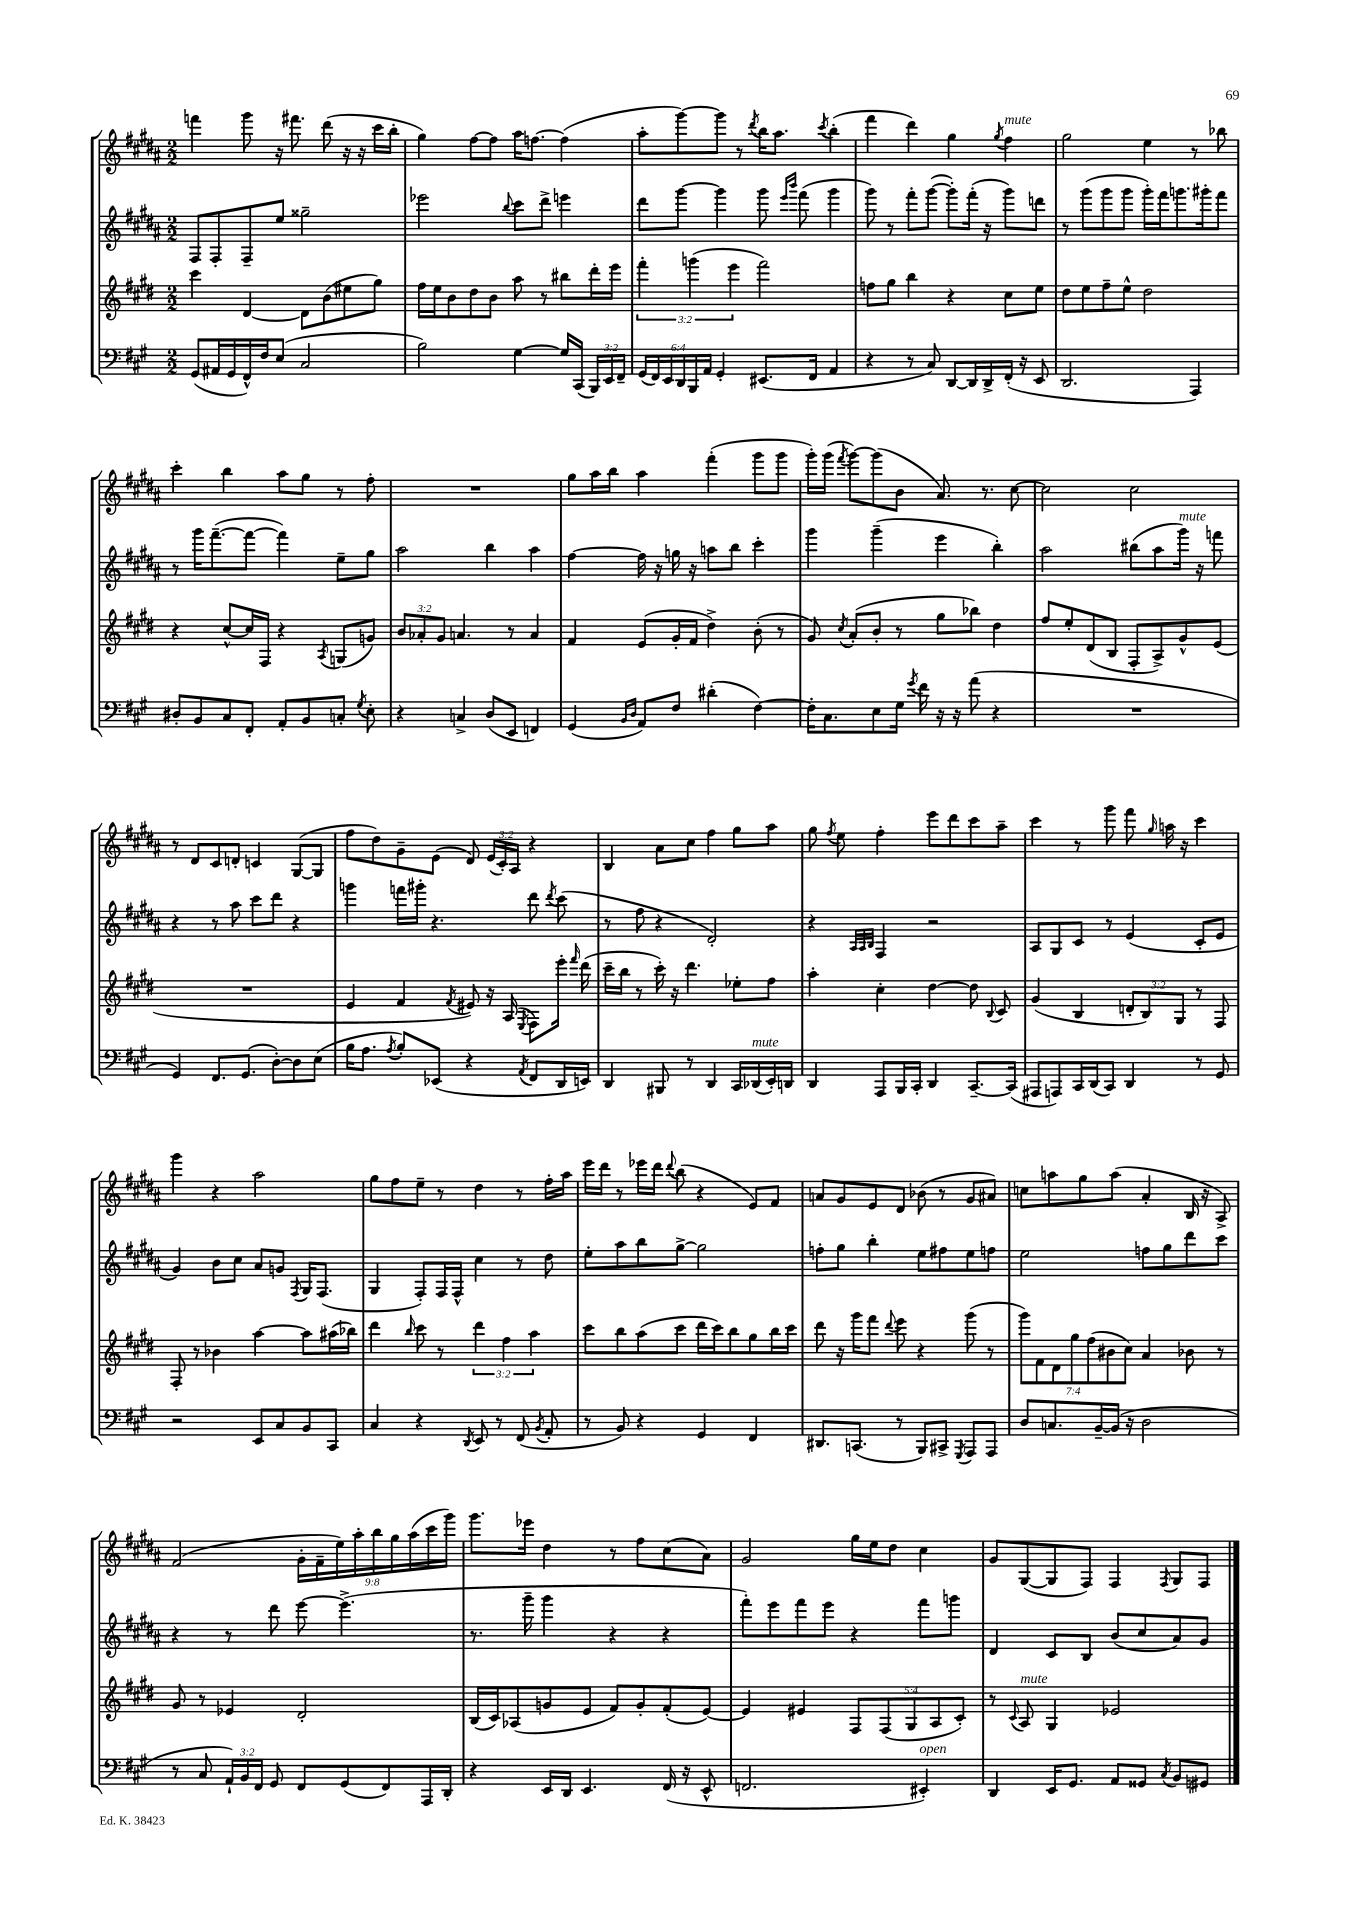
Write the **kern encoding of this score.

**kern	**kern	**kern	**kern
*staff4	*staff3	*staff2	*staff1
*clefF4	*clefG2	*clefG2	*clefG2
*k[f#c#g#]	*k[f#c#g#d#]	*k[f#c#g#d#a#]	*k[f#c#g#d#a#]
*M2/2	*M2/2	*M2/2	*M2/2
(8GG#	4ccc#	8F#	4fff
16AA#	.	8F#'	.
16GG#	.	.	.
16FF#^^)	[4d#	8F#~	8ggg#
16F#	.	.	.
(8E	.	8ee	16r
.	.	.	8.fff#
2C#	8d#]	2gg##~	.
.	(8b	.	(8ddd#
.	8ee#	.	16r
.	.	.	16r
.	8gg#)	.	16ccc#
.	.	.	16bb'
=	=	=	=
2B)	16ff#	2eee-	4gg#)
.	16ee	.	.
.	8b	.	.
.	8dd#	.	[8ff#
.	8b	.	8ff#]
.	.	8qqbb	.
[4G#	8aa	8ccc#	16aa#
.	.	.	[8.ff
.	8r	8ddd#^	.
16G#]	8bb#	4eee	(4ff]
(16CC#	.	.	.
24BBB)	16ddd#'	.	.
24EE	.	.	.
.	16eee	.	.
24FF#~	.	.	.
=	=	=	=
(24GG#	6fff#'	8ddd#	8aa#'
24FF#)	.	.	.
24EE	.	.	.
24DD	.	[8ggg#	[8ggg#)
24BBB	(6ggg	.	.
24AA	.	.	.
4GG#'	.	4ggg#]	8ggg#]
.	6eee	.	.
.	.	.	8r
.	.	.	8qddd#
(8.EE#	2fff#)	8ggg#	16bb
.	.	.	8.aa#
.	.	16qqeee	.
.	.	16qqbbb	.
.	.	(8fff#	.
16FF#	.	.	.
.	.	.	8qccc#
4AA	.	4ggg#	(4bb'
=	=	=	=
4r	8ff	8ggg#)	4fff#
.	8gg#	8r	.
8r	4bb	8fff#'	4ddd#)
8C#)	.	([8ggg#	.
[8DD	4r	8ggg#'])	4gg#
16DD]	.	(16fff#'	.
16DD^	.	16r	.
.	.	.	8qgg#
(16FF#'	8cc#	8ggg#)	4ff#
16r	.	.	.
8EE	8ee	8ddd	.
=	=	=	=
2.DD	8dd#	8r	2gg#
.	8ee	(8ggg#	.
.	8ff#~	8ggg#	.
.	8ee^^	8ggg#	.
.	2dd#	16ggg#')	4ee
.	.	16fff#	.
.	.	8.ggg	.
4AAA)	.	.	8r
.	.	16ggg#'	.
.	.	8fff#	8bb-
=	=	=	=
8D#'	4r	8r	4ccc#'
8BB	.	16ggg#	.
.	.	([8.fff#~	.
8C#	[8cc#^^	.	4bb
8FF#'	16cc#]	8fff#_	.
.	16F#	.	.
8AA'	4r	4fff#])	8aa#
8BB	.	.	8gg#
.	8qA	.	.
8C'	(8G	8ee~	8r
8qG#	.	.	.
8E'	8g)	8gg#	8ff#'
=	=	=	=
4r	12b	2aa#	1r
.	12a-'	.	.
.	12g#	.	.
4C^	4.a	.	.
(8D	.	4bb	.
8EE	8r	.	.
4FF)	4a	4aa#	.
=	=	=	=
(4GG#	4f#	[4ff#	8gg#
.	.	.	16aa#
.	.	.	16bb
16qqBB	.	.	.
16qqD	.	.	.
8AA)	(8e	16ff#]	4aa#
.	.	16r	.
8F#	16g#'	16gg	.
.	16f#	16r	.
(4d#'	4dd#^)	8aa	(4fff#'
.	.	8bb	.
[4F#)	(8b'	4ccc#'	8ggg#
.	8r	.	8ggg#
=	=	=	=
16F#']	8g#)	4ggg#	16ggg#')
8.C#	.	.	(16ggg#
.	8qcc#	.	8qfff#
.	(8a'	.	[8ggg#)
8E	8b'	(4ggg#~	(8ggg#]
16G#	8r	.	8b
8qg#	.	.	.
16f#	.	.	.
16r	8gg#	4eee	8.a#)
16r	.	.	.
(8a	8bb-)	.	.
.	.	.	8.r
4r	4dd#	4bb')	.
.	.	.	[8cc#
=	=	=	=
1r	8ff#	2aa#	2cc#]
.	8ee'	.	.
.	(8d#	.	.
.	8B	.	.
.	8F#'	(8bb#	2cc#
.	8A^)	8aa#	.
.	8g#^^	16ggg#)	.
.	.	16r	.
.	(8e	8fff	.
=	=	=	=
4GG#)	1r	4r	8r
.	.	.	8d#
8.FF#	.	8r	8c#
.	.	8aa#	8d'
(8.GG#	.	.	.
.	.	8ccc#	4c
[8D')	.	8ddd#	.
8D]	.	4r	([8G#
(8E	.	.	8G#]
=	=	=	=
16B	4e	4ggg	8ff#
8.A	.	.	.
.	.	.	8dd#)
8qA	.	.	.
8B')	4f#	16fff	8g#~
.	.	16ggg#'	.
(8EE-	.	4.r	(8e
.	8qf#	.	.
4r	8e#)	.	8d#)
.	16r	.	(24e
.	.	.	24c#')
.	(16A	.	.
.	.	.	24A#
8qAA	8qE	.	.
8FF#	8F#)	8ddd#	4r
.	.	8qddd#	.
16DD	16eee'	(8ccc#	.
.	16qqfff#	.	.
16EE)	(16ddd#	.	.
=	=	=	=
4DD	16ccc#~	8r	4B
.	16bb	.	.
.	8r	8ff#	.
8BBB#	16ccc#')	4r	8a#
.	16r	.	.
8r	4.ddd#	.	8cc#
4DD	.	2d#')	4ff#
16CC#	8ee-'	.	8gg#
(16DD-	.	.	.
16EE')	8ff#	.	8aa#
16DD	.	.	.
=	=	=	=
4DD	4aa'	4r	8gg#
.	.	.	8qff#
.	.	.	8ee
.	.	32qqA#	.
.	.	32qqA#	.
.	.	32qqB	.
8AAA	4cc#'	4F#	4ff#'
16BBB	.	.	.
16CC#'	.	.	.
4DD	[4dd#	2r	8eee
.	.	.	8ddd#
[8.CC#~	8dd#]	.	8ccc#
.	8qqB	.	.
.	8c#	.	8aa#~
(16CC#]	.	.	.
=	=	=	=
8AAA#	(4g#	8A#	4ccc#
8AAA)	.	8G#	.
16CC#	4B	8c#	8r
(16DD	.	.	.
8CC#)	.	8r	8ggg#
4DD	12d'	(4e	8fff#
.	12B)	.	.
.	.	.	16qqgg#
.	.	.	16aa
.	12G#	.	.
.	.	.	16r
8r	8r	8c#'	4ccc#
8GG#	8F#	8e	.
=	=	=	=
2r	8F#'	4g#)	4ggg#
.	8r	.	.
.	4b-	8b	4r
.	.	8cc#	.
8EE	[4aa	8a#	2aa#
8C#	.	8g	.
.	.	8qF#	.
8BB	8aa]	16G#	.
.	.	(8.F#	.
8CC#	(16aa#	.	.
.	16bb-)	.	.
=	=	=	=
4C#	4ddd#	4G#	8gg#
.	.	.	8ff#
.	16qqbb	.	.
4r	8ccc#	8F#')	8ee~
.	8r	16F#	8r
.	.	16F#^^	.
8qDD	.	.	.
8EE	6ddd#	4cc#	4dd#
8r	.	.	.
.	6ff#	.	.
(8FF#	.	8r	8r
.	6aa	.	.
8qBB	.	.	.
8AA'	.	8dd#	16ff#'
.	.	.	16aa#
=	=	=	=
8r	8ccc#	8ee'	16eee
.	.	.	16ddd#
8BB)	8bb	8aa#	8r
4r	(8aa	8bb	16eee-
.	.	.	16ddd#
.	.	.	8qqddd#
.	8ccc#	[8gg#^	(8bb
4GG#	16ddd#	2gg#]	4r
.	16ccc#)	.	.
.	8bb	.	.
4FF#	8gg#	.	8e)
.	16bb	.	8f#
.	16ccc#	.	.
=	=	=	=
8.DD#	8ddd#	8ff'	8a
.	16r	8gg#	8g#
(8.CC	16ggg#	.	.
.	8fff#	4bb'	8e
.	8qqddd#	.	.
8r	8eee	.	8d#
8BBB)	4r	8ee	(8b-
8CC#^	.	8ff#	8r
8qGGG#	.	.	.
8AAA	(8ggg#	8ee	8g#
8AAA	8r	8ff	8a#)
=	=	=	=
8D	14ggg#)	2ee	8cc
.	14f#	.	.
8.C	.	.	8aa
.	14d#	.	.
.	14gg#	.	.
.	.	.	8gg#
.	(14ff#	.	.
[16BB~	.	.	.
.	14b#	.	.
(16BB]	.	.	(8aa
.	14cc#)	.	.
16r	.	.	.
2D	4a	8ff	4a#'
.	.	8gg#	.
.	8b-	8ddd#	16B
.	.	.	16r
.	8r	8ccc#	8A#^)
=	=	=	=
8r	8g#	4r	(2f#
8C#	8r	.	.
24AA`)	4e-	8r	.
24BB	.	.	.
24FF#	.	.	.
8GG#	.	8ddd#	.
8FF#	2d#'	[8eee	18g#'
.	.	.	18f#~
.	.	.	18ee)
(8GG#	.	(4.eee^]	.
.	.	.	18aa#'
.	.	.	18bb
8FF#)	.	.	.
.	.	.	18gg#
.	.	.	(18aa#
16AAA	.	.	.
.	.	.	18ccc#
16DD'	.	.	.
.	.	.	18ggg#)
=	=	=	=
4r	(16B	8.r	8.ggg#
.	16c#)	.	.
.	(8A-	.	.
.	.	16ggg#~	16eee-
16EE	8g	4ggg#	4dd#
16DD	.	.	.
4.EE	8e	.	.
.	8f#)	4r	8r
.	8g'	.	8ff#
(16FF#	(8f#'	4r	(8cc#
16r	.	.	.
8EE^^	[8e)	.	8a#)
=	=	=	=
2.FF	4e]	8fff#')	2g#
.	.	8eee	.
.	4e#	8fff#	.
.	.	8eee	.
.	10F#	4r	16gg#
.	.	.	16ee
.	(10F#	.	.
.	.	.	8dd#
.	10G#	.	.
4EE#')	.	8fff#	4cc#
.	10A	.	.
.	.	8ggg	.
.	10c#')	.	.
=	=	=	=
4DD	8r	4d#	8g#
.	8qqc#	.	.
.	8A	.	([8G#
16EE	4G#	8c#	8G#]
8.GG#	.	.	.
.	.	8B	8F#)
8AA	2e-	(8b	4F#
8GG##	.	8cc#	.
8qC#	.	.	8qF#
8BB	.	8a#)	8G#
8GG#	.	8g#	8F#
==	==	==	==
*-	*-	*-	*-
